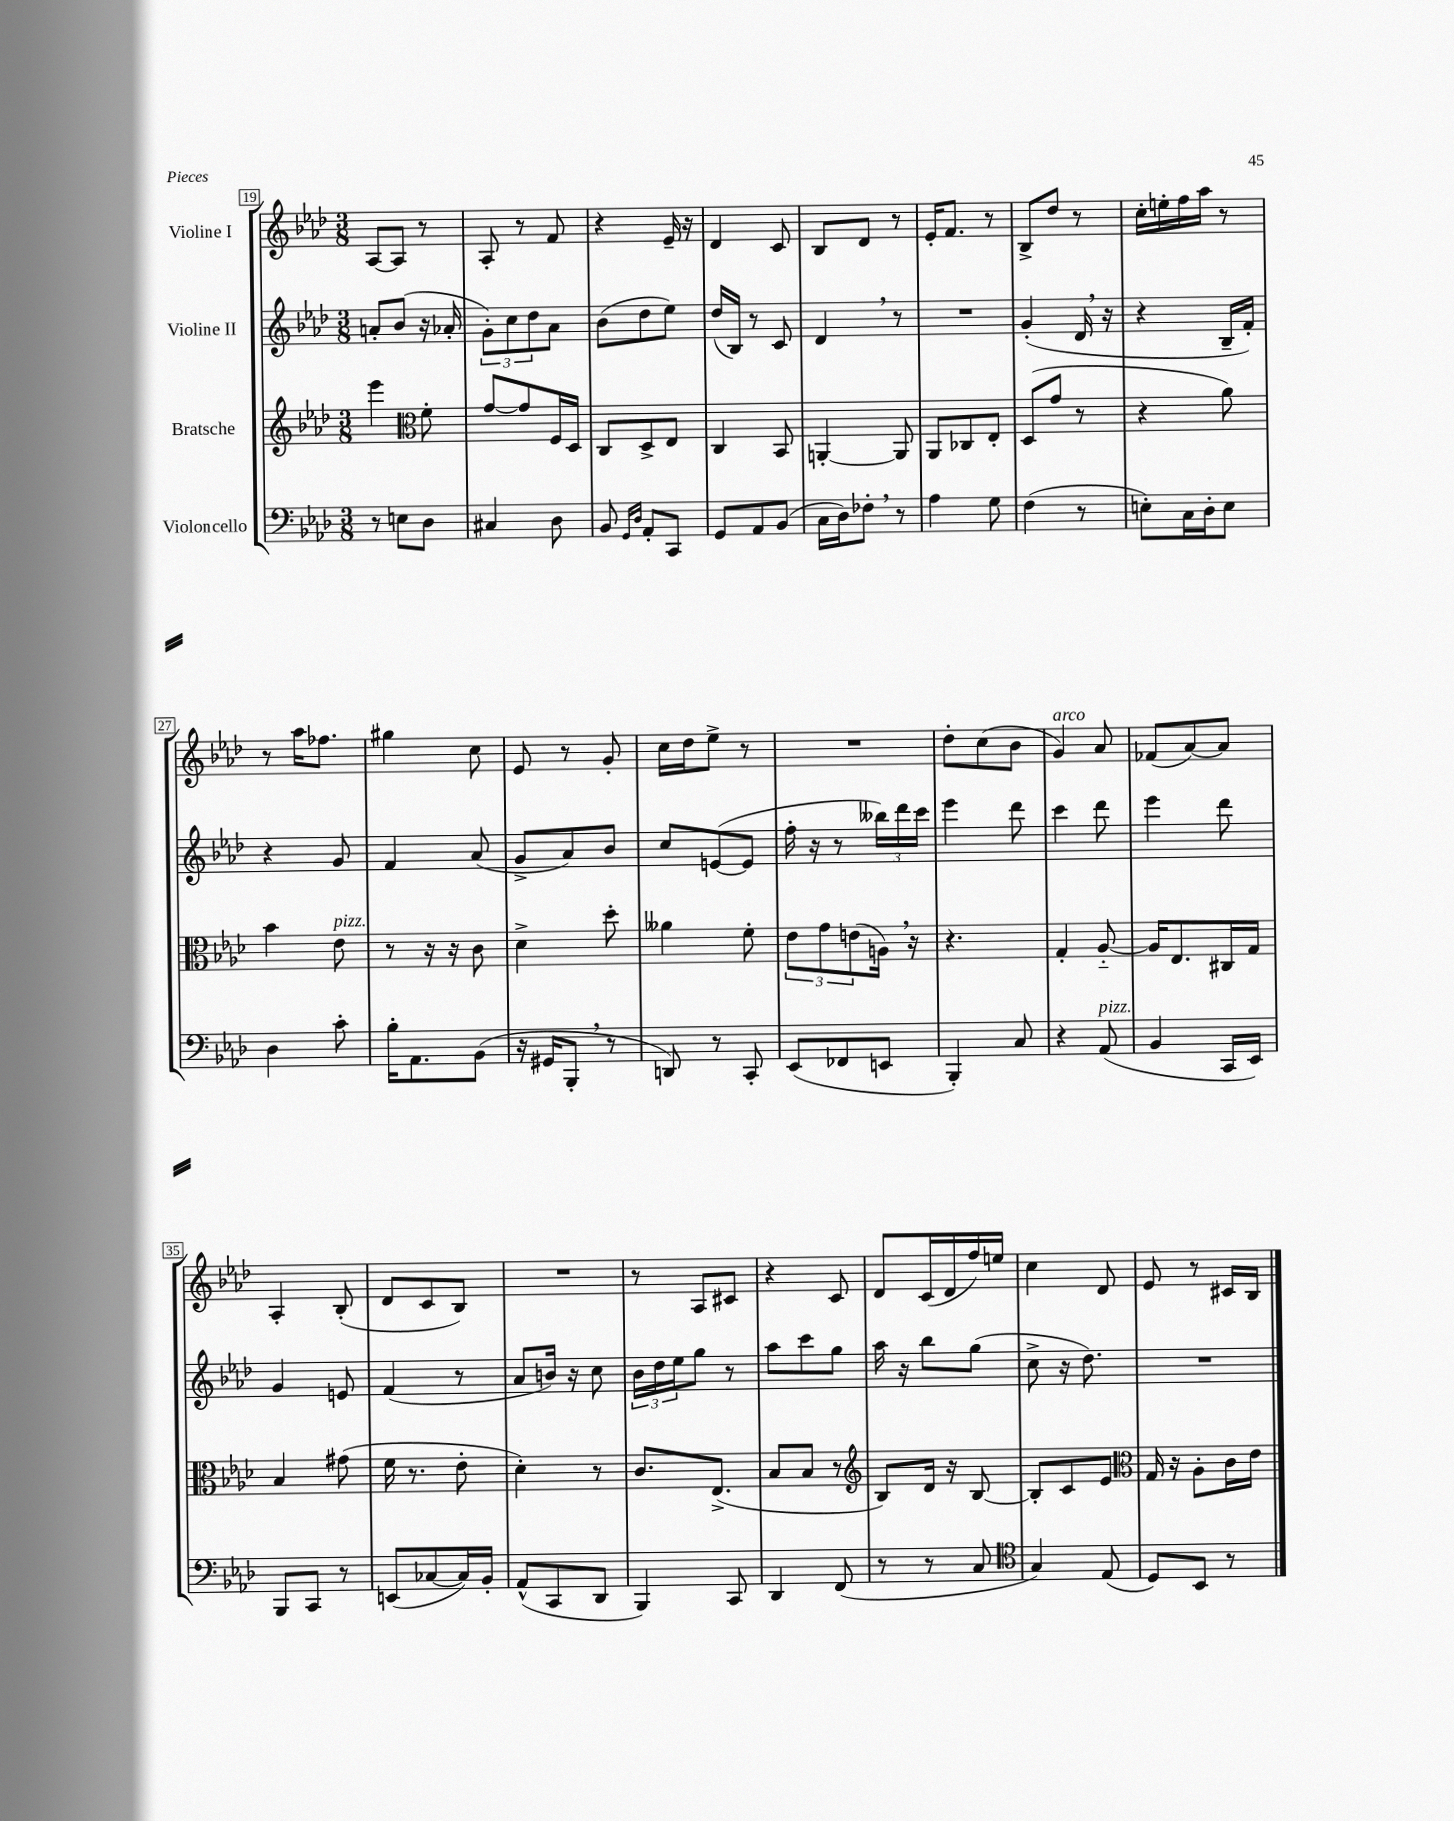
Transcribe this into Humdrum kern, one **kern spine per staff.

**kern	**kern	**kern	**kern
*staff4	*staff3	*staff2	*staff1
*clefF4	*clefG2	*clefG2	*clefG2
*k[b-e-a-d-]	*k[b-e-a-d-]	*k[b-e-a-d-]	*k[b-e-a-d-]
*M3/8	*M3/8	*M3/8	*M3/8
8r	4eee-	8a'	[8A-
8E	.	(8b-	8A-]
*	*clefC3	*	*
8D-	8f'	16r	8r
.	.	16a-'	.
=	=	=	=
4C#	[8g	12g')	8A-'
.	.	12cc	.
.	8g]	.	8r
.	.	12dd-	.
8D-	16F	8a-	8f
.	16D-	.	.
=	=	=	=
8BB-	8C	(8b-	4r
16qqGG	.	.	.
16qqD-	.	.	.
8AA-'	8D-^	8dd-	.
8CC	8E-	8ee-)	16e-~
.	.	.	16r
=	=	=	=
8GG	4C	(16dd-	4d-
.	.	16B-)	.
8AA-	.	8r	.
(8BB-	8BB-	8c	8c
=	=	=	=
16C	[4AA'	4d-	8B-
16D-)	.	.	.
8F-'	.	.	8d-
8r	8AA]	8r	8r
=	=	=	=
4A-	8AA-	4.r	16e-'
.	.	.	8.f
.	8C-	.	.
8G	8E-'	.	8r
=	=	=	=
(4F	(8D-	(4g'	8B-^
.	8g	.	8dd-
8r	8r	16d-	8r
.	.	16r	.
=	=	=	=
8E')	4r	4r	16cc'
.	.	.	16ee'
16C	.	.	16ff
16D-'	.	.	16aa-
8E	8a-)	16B-~	8r
.	.	16f')	.
=	=	=	=
4D-	4b-	4r	8r
.	.	.	16aa-
.	.	.	8.ff-
8c'	8e-	8g	.
=	=	=	=
16B-'	8r	4f	4gg#
8.AA-	.	.	.
.	16r	.	.
.	16r	.	.
(8BB-	8c	(8a-	8cc
=	=	=	=
16r	4d-^	8g^	8e-
16GG#	.	.	.
8BBB-'	.	8a-)	8r
8r	8dd-'	8b-	8g'
=	=	=	=
8DD)	4a--	8cc	16cc
.	.	.	16dd-
8r	.	([8e	8ee-^
8CC'	8f'	8e]	8r
=	=	=	=
(8EE-	12e-	16ff'	4.r
.	.	16r	.
.	12g	.	.
8FF-	.	8r	.
.	(12e	.	.
8EE	16A)	24bb--)	.
.	.	24ddd-	.
.	16r	.	.
.	.	24ccc	.
=	=	=	=
4BBB-')	4.r	4eee-	8dd-'
.	.	.	(8cc
8C	.	8ddd-	8b-
=	=	=	=
4r	4G'	4ccc	4g)
(8AA-	[8A-'~	8ddd-	8a-
=	=	=	=
4BB-	16A-]	4eee-	(8f-
.	8.E-	.	.
.	.	.	[8a-)
16CC	16C#	8ddd-	8a-]
16EE-)	16G	.	.
=	=	=	=
8BBB-	4B-	4g	4A-'
8CC	.	.	.
8r	(8g#	8e	(8B-'
=	=	=	=
(8EE	16f	(4f	8d-
.	8.r	.	.
[8C-	.	.	8c
16C-])	8e-'	8r	8B-)
16BB-'	.	.	.
=	=	=	=
(8AA-^^	4d-')	8a-	4.r
8CC	.	16b)	.
.	.	16r	.
8DD-	8r	8cc	.
=	=	=	=
4BBB-)	8.c	24b-	8r
.	.	24dd-	.
.	.	24ee-	.
.	.	8gg	8A-
.	(8.E-^	.	.
8CC	.	8r	8c#
=	=	=	=
4DD-	8B-	8aa-	4r
.	8B-	8ccc	.
(8FF	8r	8gg	8c
=	=	=	=
*	*clefG2	*	*
8r	8B-)	16aa-	8d-
.	.	16r	.
8r	16d-	8bb-	(16c
.	16r	.	16d-
8C	[8B-	(8gg	16ff)
.	.	.	16ee
=	=	=	=
*clefC4	*	*	*
4G)	8B-']	8cc^	4cc
.	8c	16r	.
.	.	8.dd-)	.
(8E-	8e-	.	8d-
=	=	=	=
*	*clefC3	*	*
8D-)	16G	4.r	8e-
.	16r	.	.
8BB-	8A-'	.	8r
8r	16c	.	16c#
.	16e-	.	16B-
==	==	==	==
*-	*-	*-	*-
